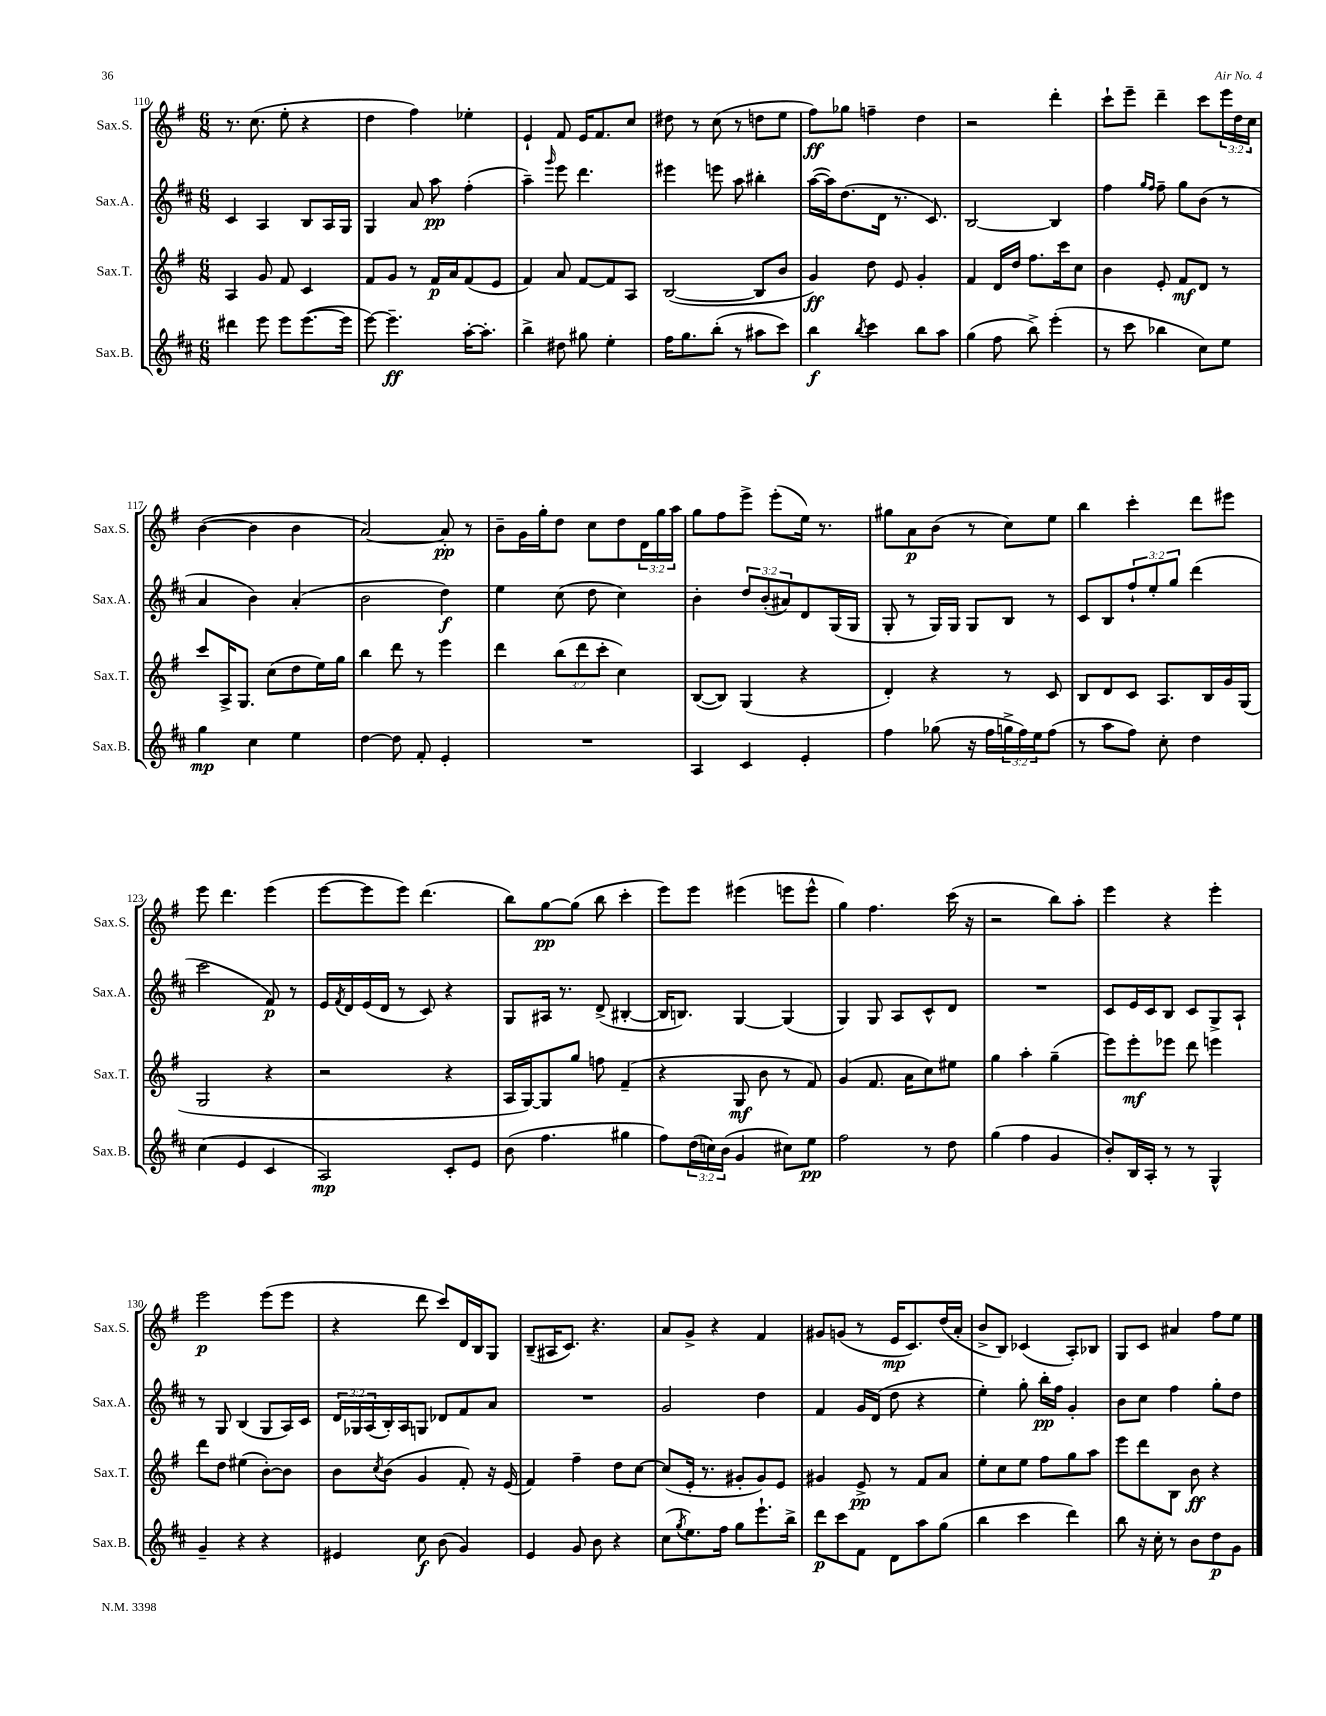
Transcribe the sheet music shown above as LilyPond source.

<<
\new StaffGroup <<
\new Staff = "s0" \with { instrumentName = "Sax.S." shortInstrumentName = "Sax.S." } {
    \clef treble \key g \major \numericTimeSignature \time 6/8 \override Staff.TupletNumber.text = #tuplet-number::calc-fraction-text
    r8. c''8.( e''8-. r4 |
    d''4 fis''4) ees''4-. |
    e'4-! fis'8 e'16 fis'8. c''8 |
    dis''8 r8 c''8( r8 d''8 e''8 |
    fis''8\ff) ges''8 f''4-- d''4 |
    r2 d'''4-. |
    c'''8-! e'''8-- d'''4-- c'''8 \tuplet 3/2 { e'''16 d''16 c''16 } |
    b'4~( b'4 b'4 |
    a'2~) a'8-.\pp r8 |
    b'8-- g'16 g''16-. d''8 c''8 d''8 \tuplet 3/2 { d'16 g''16 a''16 } |
    g''8 fis''8 e'''8-> e'''8-.( e''16) r8. |
    gis''8 a'8\p b'8( r8 c''8) e''8 |
    b''4 c'''4-. d'''8 eis'''8 |
    e'''8 d'''4. e'''4( |
    e'''8~ e'''8 e'''8) d'''4.( |
    b''8) g''8~\pp g''8( b''8 c'''4-. |
    e'''8) e'''8 eis'''4( e'''8 e'''8-^ |
    g''4) fis''4. c'''16( r16 |
    r2 b''8) a''8-. |
    e'''4 r4 e'''4-. |
    e'''2\p e'''8( e'''8 |
    r4 d'''8 c'''8) d'16 b16 g8 |
    b8--( ais16 c'8.) r4. |
    a'8 g'8-> r4 fis'4 |
    gis'8 g'8( r8 e'16\mp c'8.) d''16( a'16-. |
    b'8-> b8) ces'4( a8-.) bes8 |
    g8 c'8 ais'4 fis''8 e''8 \bar "|." |
}
\new Staff = "s1" \with { instrumentName = "Sax.A." shortInstrumentName = "Sax.A." } {
    \clef treble \key d \major \numericTimeSignature \time 6/8 \override Staff.TupletNumber.text = #tuplet-number::calc-fraction-text
    cis'4 a4 b8 a16 g16 |
    g4 a'8 a''8\pp fis''4-.( |
    a''4--) \grace { g'''16 } e'''8 d'''4. |
    eis'''4 e'''8 a''8 bis''4-. |
    a''16~( a''16) d''8.( d'16 r8. cis'8.) |
    b2~ b4 |
    fis''4 \grace { g''16 fis''16 } fis''8-- g''8 b'8( r8 |
    a'4 b'4) a'4-.( |
    b'2 d''4\f) |
    e''4 cis''8( d''8 cis''4) |
    b'4-. \tuplet 3/2 { d''8 b'8-.( ais'8) } d'8 g16( g16 |
    g8-. r8 g16) g16 g8 b8 r8 |
    cis'8 b8 \tuplet 3/2 { fis''8-! e''8-. g''8 } d'''4( |
    cis'''2 fis'8\p) r8 |
    e'16 \acciaccatura { fis'8 } d'16 e'16( d'16 r8 cis'8) r4 |
    g8 ais16 r8. d'8->( bis4~-. |
    bis16 b8.) g4~ g4( |
    g4) g8 a8 cis'8-^ d'8 |
    R2. |
    cis'8 e'16 cis'16 b8 cis'8 g8-> a8-! |
    r8 g8 b4( g8 a16) cis'16 |
    \tuplet 3/2 { d'16 ges16 a16( } b16-.) a16 g8 des'8 fis'8 a'8 |
    R2. |
    g'2 d''4 |
    fis'4 g'16 d'16( d''8 r4 |
    e''4-.) g''8-. b''16-.\pp fis''16 g'4-. |
    b'8 cis''8 fis''4 g''8-. d''8 \bar "|." |
}
\new Staff = "s2" \with { instrumentName = "Sax.T." shortInstrumentName = "Sax.T." } {
    \clef treble \key g \major \numericTimeSignature \time 6/8 \override Staff.TupletNumber.text = #tuplet-number::calc-fraction-text
    a4 g'8 fis'8 c'4 |
    fis'8 g'8 r8 fis'16\p a'16 fis'8( e'8 |
    fis'4) a'8 fis'8~ fis'8 a8 |
    b2~( b8 b'8 |
    g'4\ff) d''8 e'8 g'4-. |
    fis'4 d'16 d''16 fis''8. c'''16 c''8 |
    b'4 e'8-. fis'8\mf d'8 r8 |
    c'''8 a16-> g8. c''8( d''8 e''16) g''16 |
    b''4 d'''8 r8 e'''4 |
    d'''4 \tuplet 3/2 { b''8( d'''8 c'''8-. } c''4) |
    b8~( b8) g4( r4 |
    d'4-.) r4 r8 c'8 |
    b8 d'8 c'8 a8. b16 g'16 g16( |
    g2 r4 |
    r2 r4 |
    a16 g16~) g8 g''8 f''8 fis'4--( |
    r4 g8\mf b'8 r8 fis'8) |
    g'4( fis'8. a'16 c''8) eis''8 |
    g''4 a''4-. g''4--( |
    e'''8) e'''8-.\mf ees'''8 d'''8 e'''4 |
    d'''8 d''8 eis''4( b'8~-.) b'8 |
    b'8 \acciaccatura { c''8 } b'8( g'4 fis'8-.) r16 e'16( |
    fis'4) fis''4-- d''8 c''8~ |
    c''8( e'16-. r8. gis'8-. gis'8) e'8 |
    gis'4 e'8->\pp r8 fis'8 a'8 |
    e''8-. c''8 e''8 fis''8 g''8 a''8 |
    e'''8 d'''8 b8 b'8\ff r4 \bar "|." |
}
\new Staff = "s3" \with { instrumentName = "Sax.B." shortInstrumentName = "Sax.B." } {
    \clef treble \key d \major \numericTimeSignature \time 6/8 \override Staff.TupletNumber.text = #tuplet-number::calc-fraction-text
    dis'''4 e'''8 e'''8 e'''8.~( e'''16 |
    e'''8~) e'''4.--\ff a''16~-. a''8.-. |
    b''4-> dis''8 gis''8 e''4-. |
    fis''16 g''8. b''8-.( r8 ais''8 cis'''8) |
    b''4\f \acciaccatura { b''8 } cis'''4 b''8 a''8 |
    g''4( fis''8 b''8->) e'''4-.( |
    r8 cis'''8 bes''4 cis''8) e''8 |
    g''4\mp cis''4 e''4 |
    d''4~ d''8 fis'8-. e'4-. |
    R2. |
    a4 cis'4 e'4-. |
    fis''4 ges''8( r16 fis''16 \tuplet 3/2 { g''16-> fis''16) e''16 } fis''8( |
    r8 a''8 fis''8) cis''8-. d''4 |
    cis''4( e'4 cis'4 |
    a2\mp) cis'8-. e'8 |
    b'8( fis''4. gis''4 |
    fis''8) \tuplet 3/2 { d''16( c''16) b'16( } g'4 cis''8) e''8\pp |
    fis''2 r8 d''8 |
    g''4( fis''4 g'4 |
    b'8-.) b16 a16-. r8 r8 g4-^ |
    g'4-- r4 r4 |
    eis'4 cis''8\f b'8( g'4) |
    e'4 g'8 b'8 r4 |
    cis''8( \acciaccatura { g''8 } e''8.) fis''16 g''8 e'''8.-! b''16-> |
    d'''8\p cis'''8 fis'8 d'8 a''8 g''8( |
    b''4 cis'''4 d'''4) |
    b''8 r16 cis''16-. r8 b'8 d''8\p g'8 \bar "|." |
}
>>
>>
\layout { \context { \Score currentBarNumber = #110 } }
